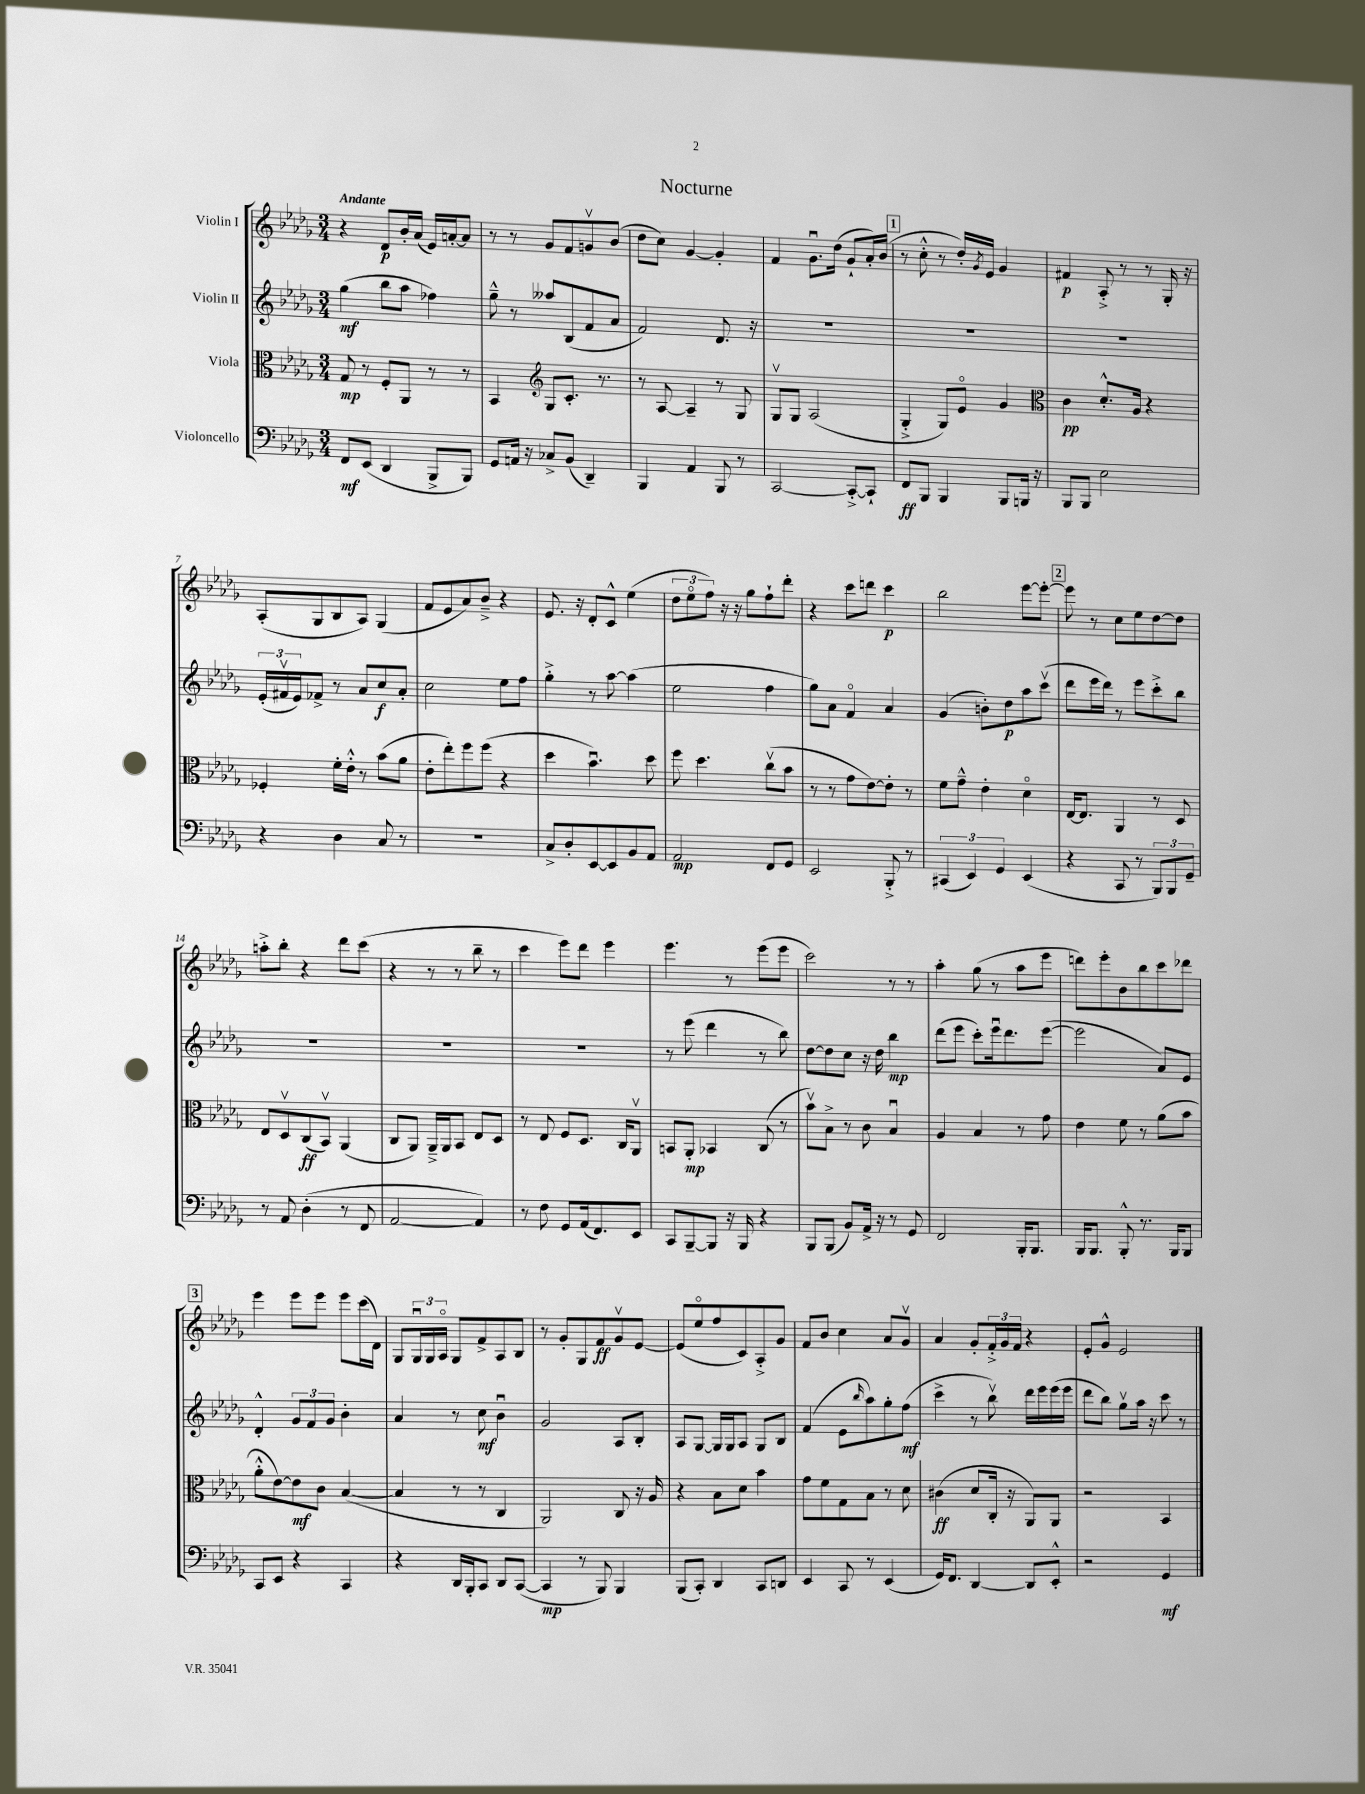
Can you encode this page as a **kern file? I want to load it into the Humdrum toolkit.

**kern	**kern	**kern	**kern
*staff4	*staff3	*staff2	*staff1
*clefF4	*clefC3	*clefG2	*clefG2
*k[b-e-a-d-g-]	*k[b-e-a-d-g-]	*k[b-e-a-d-g-]	*k[b-e-a-d-g-]
*M3/4	*M3/4	*M3/4	*M3/4
8FF/L	8G-/	(4gg-\	4r
(8EE-/J	8r	.	.
4DD-/	8F'/L	8bb-\L	8d-/L
.	8AA-/J	8aa-\J	16b-'/L
.	.	.	(16a-/JJ
8BBB-^/L	8r	4ff-\)	16e-/LL)
.	.	.	[16a'/J
8BBB-/J)	8r	.	8a/]J
=	=	=	=
8GG-/L	4BB-/	8gg-~^^\	8r
16AA/Jk	.	8r	8r
16r	.	.	.
*	*clefG2	*	*
8C-^/L	8G-/L	8aa--/L	8g-/L
(8BB-/J	8.c'/J	(8B-/	8f/
4DD-~/)	.	8f/	8gv/
.	8.r	.	.
.	.	8a-/J	(8b-/J
=	=	=	=
4BBB-/	8r	2f/)	8dd-\L
.	[8A-/	.	8cc\J)
4AA-/	4A-~/]	.	[4g-/
8BBB-/	8r	8.d-/	4g-'/]
8r	8G-/	.	.
.	.	16r	.
=	=	=	=
[2CC/	8G-v/L	2.r	4f/
.	8G-/J	.	.
.	(2A-/	.	8.g-u\L
.	.	.	(16dd-\Jk
8CC'^/_L	.	.	8g-`/L
8CC`/]J	.	.	16a-'/L)
.	.	.	(16b-/JJ
=	=	=	=
8FF/L	4G-'^/	2.r	8r
8BBB-/J	.	.	8cc'^^\
4BBB-/	8G-/L)	.	8r
.	8e-o/J	.	16dd-'/LL)
.	.	.	8qg-/
.	.	.	16e-/JJ
8BBB-/L	4g-/	.	4g-/
16BBB/Jk	.	.	.
16r	.	.	.
=	=	=	=
*	*clefC3	*	*
8BBB-/L	4c\	2.r	4f#/
8BBB-/J	.	.	.
2E-\	8.d-'^^/L	.	8A-'^/
.	.	.	8r
.	16A-/Jk	.	.
.	4r	.	8r
.	.	.	16G-'/
.	.	.	16r
=	=	=	=
4r	4F-'/	(24e-'/LL	(8A-'/L
.	.	24f#v/	.
.	.	24e-/J)	.
.	.	8f-^/J	8G-/
4D-\	16f'\LL	8r	8B-/
.	16e-'^^\JJ	.	.
.	8r	8a-/L	8A-/J)
8C/	(8b-\L	8cc/	(4G-/
8r	8a-\J	8a-'/J	.
=	=	=	=
2.r	8e-'\L	2cc\	8f/L
.	8ee-'\)	.	8e-/
.	8ff\	.	8a-/)
.	(8ff\J	.	8b-~^/J
.	4r	8ee-\L	4r
.	.	8ff\J	.
=	=	=	=
8C^/L	4dd-\	4gg-'^\	8.e-/
8D-'/	.	.	.
.	.	.	16r
[8EE-/	4.b-u\)	8r	8d-'/L
8EE-/]	.	[8aa-\	8c^^/J
8BB-/	.	(4aa-\]	(4ee-\
8AA-/J	8dd-\	.	.
=	=	=	=
2AA-/	8ff\	2ee-\	12dd-\L
.	.	.	12ee-o\
.	4.dd-\	.	.
.	.	.	12ff\J)
.	.	.	16r
.	.	.	16r
.	.	.	8gg-\L
8FF/L	(8ccv\L	4ff\	8ff`\
8GG-/J	8b-\J	.	8ddd-'\J
=	=	=	=
2EE-/	8r	8gg-\L)	4r
.	8r	8a-\J	.
.	8g-\L	4fo/	8ccc\L
.	[8e-\)	.	8ddd\J
8BBB-'^/	8e-'\]J	4a-/	4ccc\
8r	8r	.	.
=	=	=	=
(6CC#/	8f\L	(4g-/	2bb-\
.	8g-~^^\J	.	.
6EE-/)	.	.	.
.	4e-'\	8b'\L)	.
6GG-/	.	.	.
.	.	8dd-\	.
(4EE-/	4d-o\	8aa-\	[8eee-\L
.	.	(8cccv\J	8eee-'\_J
=	=	=	=
4r	[16E-/LK	8ddd-\L	8eee-\]
.	8.E-/]J	.	.
.	.	16eee-\L	8r
.	.	16ddd-\JJ)	.
8CC/	4AA-/	8r	8cc\L
8r	.	8eee-\L	8ee-\
12BBB-/L)	8r	8ccc'^\	[8dd-\
12BBB-/	.	.	.
.	8D-/	8bb-\J	8dd-\]J
12GG-~/J	.	.	.
=	=	=	=
8r	8E-/L	2.r	8aa'^\L
8AA-/	8D-v/	.	8bb-'\J
(4D-'\	(8C/	.	4r
.	8BB-v/J)	.	.
8r	(4AA-/	.	8ddd-\L
8FF/	.	.	(8ccc\J
=	=	=	=
[2AA-/	8C/L	2.r	4r
.	8AA-/J)	.	.
.	16AA-~^/LL	.	8r
.	16AA-/J	.	.
.	8BB-/J	.	8r
4AA-/])	8E-/L	.	8bb-~\
.	8D-/J	.	8r
=	=	=	=
8r	8r	2.r	4ccc\
8F\	8E-/	.	.
8GG-/L	8F/L	.	8eee-\L)
(16AA-/k	8.D-/J	.	8ddd-\J
8.FF/)	.	.	.
.	.	.	4eee-\
.	16C/LK	.	.
8EE-/J	8AA-v/J	.	.
=	=	=	=
8CC/L	8BB/L	8r	4.eee-\
[8BBB-~/	8AA-'/J	(8eee-\	.
8BBB-/]J	4BB-/	4ddd-\	.
16r	.	.	8r
16BBB-/	.	.	.
4r	(8C/	8r	(8eee-\L
.	8r	8bb-\)	8eee-\J
=	=	=	=
8BBB-/L	8b-v\L)	[8dd-\L	2ccc\)
(8BBB-/J	8B-^\J	8dd-\]	.
8BB-/L)	8r	8cc\J	.
16AA-^/Jk	8c\	16r	.
16r	.	16dd-\	.
8r	4B-u/	4bb-\	8r
8GG-/	.	.	8r
=	=	=	=
2FF/	4A-/	(8ddd-\L	4aa-'\
.	.	8eee-\J	.
.	4B-/	8ccc'\L)	(8gg-\
.	.	16eee-u\k	8r
.	.	8.ddd-\	.
16BBB-'/LK	8r	.	8aa-\L
8.BBB-/J	.	.	.
.	8g-\	([8eee-\J	8eee-\J
=	=	=	=
16BBB-/LK	4e-\	2eee-\]	8ddd\L)
8.BBB-/J	.	.	.
.	.	.	8eee-'\
8BBB-'^^/	8f\	.	8b-\
8.r	8r	.	8bb-\
.	(8a-\L	8a-/L)	8ccc\
16BBB-/LK	.	.	.
8BBB-/J	8b-\J	8e-/J	8ddd-\J
=	=	=	=
8CC/L	8a-'^^\L	4d-'^^/	4eee-\
8EE-/J	[8e-\)	.	.
4r	8e-\]	12g-/L	8eee-\L
.	.	12f/	.
.	8c\J	.	8eee-\J
.	.	12g-/J	.
4CC/	([4B-/	4b-'\	8eee-\L
.	.	.	(16ccc\L
.	.	.	16d-\JJ)
=	=	=	=
4r	4B-/]	4a-/	8G-/L
.	.	.	24G-u/L
.	.	.	24G-/
.	.	.	24A-o/JJ
16DD-/LL	8r	8r	8G-/L
16BBB-'/J	.	.	.
8CC/J	8r	8cc\	8f^/
8DD-/L	4C/	4b-u\	8A-/
([8CC/J	.	.	8B-/J
=	=	=	=
4CC/]	2AA-/)	2g-/	8r
.	.	.	8g-'/L
8r	.	.	8G-/
8BBB-/)	.	.	8f/
4BBB-/	8C/	8A-/L	8g-v/
.	16r	8B-'/J	[8e-/J
.	16A-/	.	.
=	=	=	=
(8BBB-/L	4r	8A-/L	(8e-/]L
8CC'/J)	.	[8G-/J	8ee-o/
4DD-/	8B-\L	16G-/]LL	8ff/
.	.	16G-/J	.
.	8d-\J	8A-/J	8c/)
8CC/L	4b-\	8G-/L	8A-'^/
8DD/J	.	8B-/J	8g-/J
=	=	=	=
4EE-/	8g-\L	(4f/	8f/L
.	8f\	.	8b-/J
8CC/	8G-\	8e-\L	4cc\
.	.	16qqbb-/	.
8r	8B-\J	8aa-\)	.
(4EE-/	8r	8gg-'\	8a-/L
.	8d-\	(8ff\J	8g-v/J
=	=	=	=
16GG-/LK)	(4c#\	4ccc^\	4a-/
8.FF/J	.	.	.
[4DD-/	8d-/L	8r	8g-'/L
.	16C'/Jk	8bb-v\)	24f'^/L
.	.	.	24g-/
.	16r	.	.
.	.	.	24f/JJ
8DD-/]L	8AA-/L)	16ddd-\LL	4r
.	.	16eee-\	.
8EE-'^^/J	8AA-/J	(16eee-\	.
.	.	16eee-\JJ	.
=	=	=	=
2r	2r	8ddd-\L	8e-'/L
.	.	8bb-\J)	8g-^^/J
.	.	8gg-v\L	2e-/
.	.	16aa-\Jk	.
.	.	16r	.
4GG-/	4BB-/	8ccc\	.
.	.	8r	.
==	==	==	==
*-	*-	*-	*-
